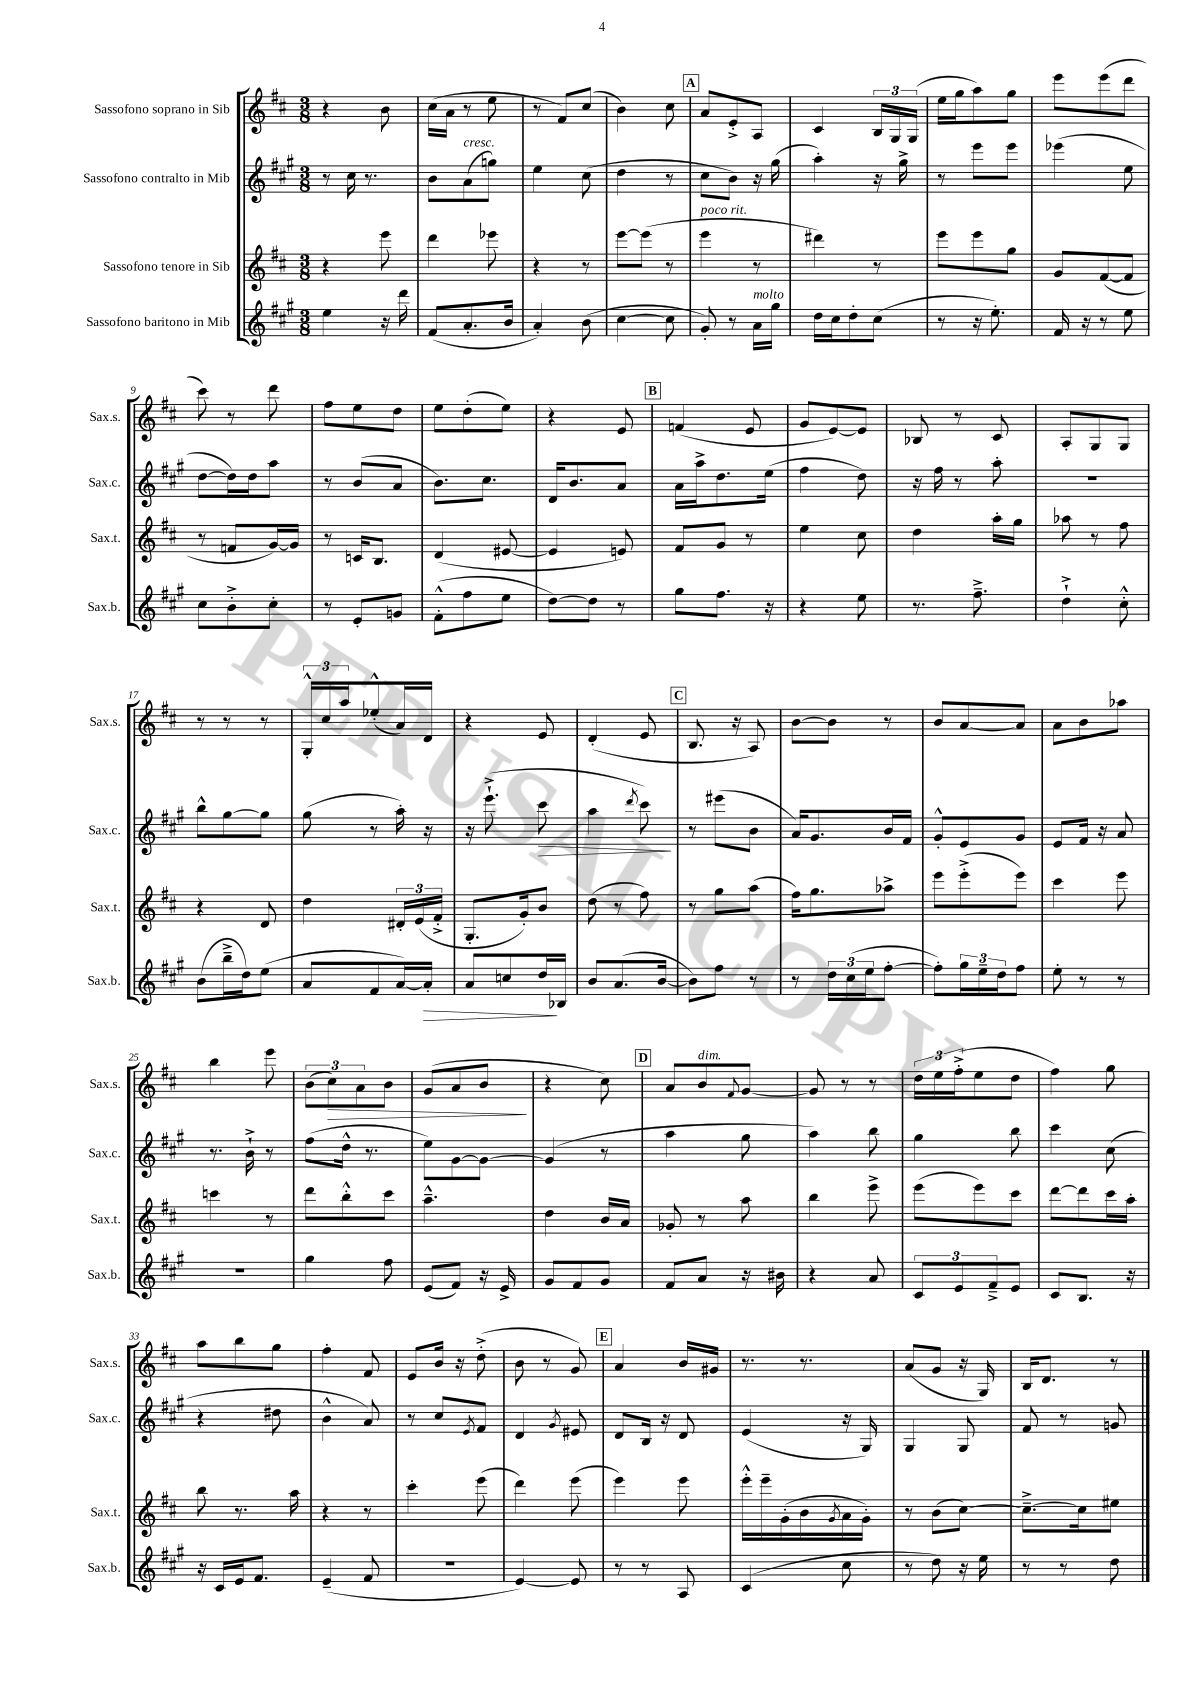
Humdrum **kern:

**kern	**kern	**kern	**kern
*staff4	*staff3	*staff2	*staff1
*clefG2	*clefG2	*clefG2	*clefG2
*k[f#c#g#]	*k[f#c#]	*k[f#c#g#]	*k[f#c#]
*M3/8	*M3/8	*M3/8	*M3/8
4ee	4r	8r	4r
.	.	16cc#	.
.	.	8.r	.
16r	8eee	.	8b
16ddd	.	.	.
=	=	=	=
(8f#	4ddd	8b	(16cc#
.	.	.	16a
8.a'	.	(8a	8r
.	8eee-	8gg)	8ee
16b	.	.	.
=	=	=	=
4a')	4r	4ee	8r
.	.	.	8f#)
(8b	8r	(8cc#	(8cc#
=	=	=	=
[4cc#	[8eee	4dd	4b)
.	(8eee]	.	.
8cc#]	8r	8r	8cc#
=	=	=	=
8g#')	4eee	8cc#	8a
8r	.	8b)	8e'^
16a	8r	16r	8A
16gg#	.	(16gg#	.
=	=	=	=
16dd	4ddd#)	4aa')	4c#
16cc#	.	.	.
8dd'	.	.	.
(8cc#	8r	16r	24B
.	.	.	24G
.	.	16gg#^	.
.	.	.	(24G
=	=	=	=
8r	8eee	8r	16ee
.	.	.	16gg
16r	8eee	8eee	8aa)
8.ee')	.	.	.
.	8gg	8eee	8gg
=	=	=	=
16f#	8g	(4eee-	8eee
16r	.	.	.
8r	([8f#	.	(8eee
8ee	8f#]	8ee	8ddd
=	=	=	=
8cc#	8r	[8dd	8ccc#)
8b'^	8f	16dd])	8r
.	.	16dd	.
8cc#'	[16g)	8aa	8ddd
.	16g]	.	.
=	=	=	=
8r	8r	8r	8ff#
8e'	16c	(8b	8ee
.	8.B	.	.
8g	.	8a	8dd
=	=	=	=
(8f#'^^	(4d	8.b)	8ee
8ff#	.	.	(8dd'
.	.	8.cc#	.
8ee	[8e#	.	8ee)
=	=	=	=
[8dd)	4e#]	16d	4r
.	.	8.b	.
8dd]	.	.	.
8r	8e)	8a	8e
=	=	=	=
8gg#	8f#	16a	(4f
.	.	16aa^	.
8.ff#	8g	8.dd	.
.	8r	.	8e
16r	.	(16ee	.
=	=	=	=
4r	4ee	4ff#	8g
.	.	.	[8e)
8ee	8cc#	8dd)	8e]
=	=	=	=
8.r	4dd	16r	8B-
.	.	16ff#	.
.	.	8r	8r
8.ff#~^	.	.	.
.	16aa'	8aa'	8c#
.	16gg	.	.
=	=	=	=
4dd`^	8aa-	4.r	8A'
.	8r	.	8G
8cc#'^^	8ff#	.	8G
=	=	=	=
(8b	4r	8bb^^	8r
16bb~^	.	[8gg#	8r
16dd)	.	.	.
(8ee	8d	8gg#]	8r
=	=	=	=
8a	4dd	(8gg#	24G'^^
.	.	.	24cc#
.	.	.	24aa
8f#	.	8r	(8ee-'^^
[16a)	24d#'	16aa')	16a)
.	(24e	.	.
16a']	.	16r	16d
.	24f#'^	.	.
=	=	=	=
8a	8.G'	16r	4r
.	.	(8.eee`^	.
8cc	.	.	.
.	16g')	.	.
16dd	8b	8ccc#	8e
16B-	.	.	.
=	=	=	=
8b	(8dd	4aa	(4d'
(8.a	8r	.	.
.	.	8qddd	.
.	8ff#)	8ccc#)	8e
[16b	.	.	.
=	=	=	=
8b])	8r	8r	8.B
8ff#	8gg	(8eee#	.
.	.	.	16r
8r	(8aa	8b	8A)
=	=	=	=
8r	16ff#)	16a)	[8b
.	8.gg	8.g#	.
24dd	.	.	8b]
(24cc#	.	.	.
24ee	.	.	.
[8ff#'	8aa-^	16b	8r
.	.	16f#	.
=	=	=	=
8ff#'])	8eee	8g#'^^	8b
24gg#	(8eee'^	8e	[8a
24ee~	.	.	.
24dd	.	.	.
8ff#	8eee)	8g#	8a]
=	=	=	=
8ee'	4ccc#	8e	8a
8r	.	16f#	8b
.	.	16r	.
8r	8eee	8a	8aa-
=	=	=	=
4.r	4ccc	8.r	4bb
.	.	16b`^	.
.	8r	8r	8eee
=	=	=	=
4gg#	8ddd	(8ff#	(12b
.	.	.	12cc#)
.	8bb'^^	16dd^^	.
.	.	.	12a
.	.	8.r	.
8ff#	8ccc#	.	8b
=	=	=	=
(8e	4.aa~^^	8ee)	(8g
8f#)	.	[8g#	8a
16r	.	8g#_	8b
16e^	.	.	.
=	=	=	=
8g#	4dd	(4g#]	4r
8f#	.	.	.
8g#	16b	8r	8cc#)
.	16a	.	.
=	=	=	=
8f#	8g-'	4aa	8a
8a	8r	.	8b
.	.	.	8qqf#
16r	8aa	8gg#	[8g
16b#	.	.	.
=	=	=	=
4r	4bb	4aa)	8g]
.	.	.	8r
8a	8eee^	8bb	8r
=	=	=	=
12c#	(8eee	4gg#	24dd
.	.	.	24ee
12e	.	.	(24ff#'^
.	8eee)	.	8ee
12f#~^	.	.	.
8e	8ccc#	8bb	8dd
=	=	=	=
8c#	[8ddd	4ccc#	4ff#)
8.B	8ddd]	.	.
.	16ccc#	(8cc#	8gg
16r	16aa'	.	.
=	=	=	=
16r	8bb	4r	8aa
16c#	.	.	.
16e	8.r	.	8bb
8.f#	.	.	.
.	.	8dd#	8gg
.	16aa	.	.
=	=	=	=
(4e~	4r	4b^^	4ff#'
8f#	8r	8a)	8f#
=	=	=	=
4.r	4ccc#'	8r	8e
.	.	8cc#	16b
.	.	.	16r
.	.	8qe	.
.	(8eee	8f#	(8dd'^
=	=	=	=
[4e)	4ddd)	4d	8b
.	.	.	8r
.	.	8qg#	.
8e]	(8eee	8e#	8g)
=	=	=	=
8r	4eee)	8d	4a
8r	.	16B	.
.	.	16r	.
8A	8eee	8d	16b
.	.	.	16g#
=	=	=	=
(4c#	16eee'^^	(4e	8.r
.	16eee~	.	.
.	(16g'	.	.
.	16b	.	8.r
.	8qg	.	.
8cc#	16a	16r	.
.	16g')	16G#)	.
=	=	=	=
8r	8r	4G#	(8a
8dd)	(8b	.	8g
16r	[8cc#)	8G#	16r
16ee	.	.	16G)
=	=	=	=
8r	8.cc#~^_	8f#	16B
.	.	.	8.d
8r	.	8r	.
.	16cc#]	.	.
8dd	8ee#	8g	8r
==	==	==	==
*-	*-	*-	*-
